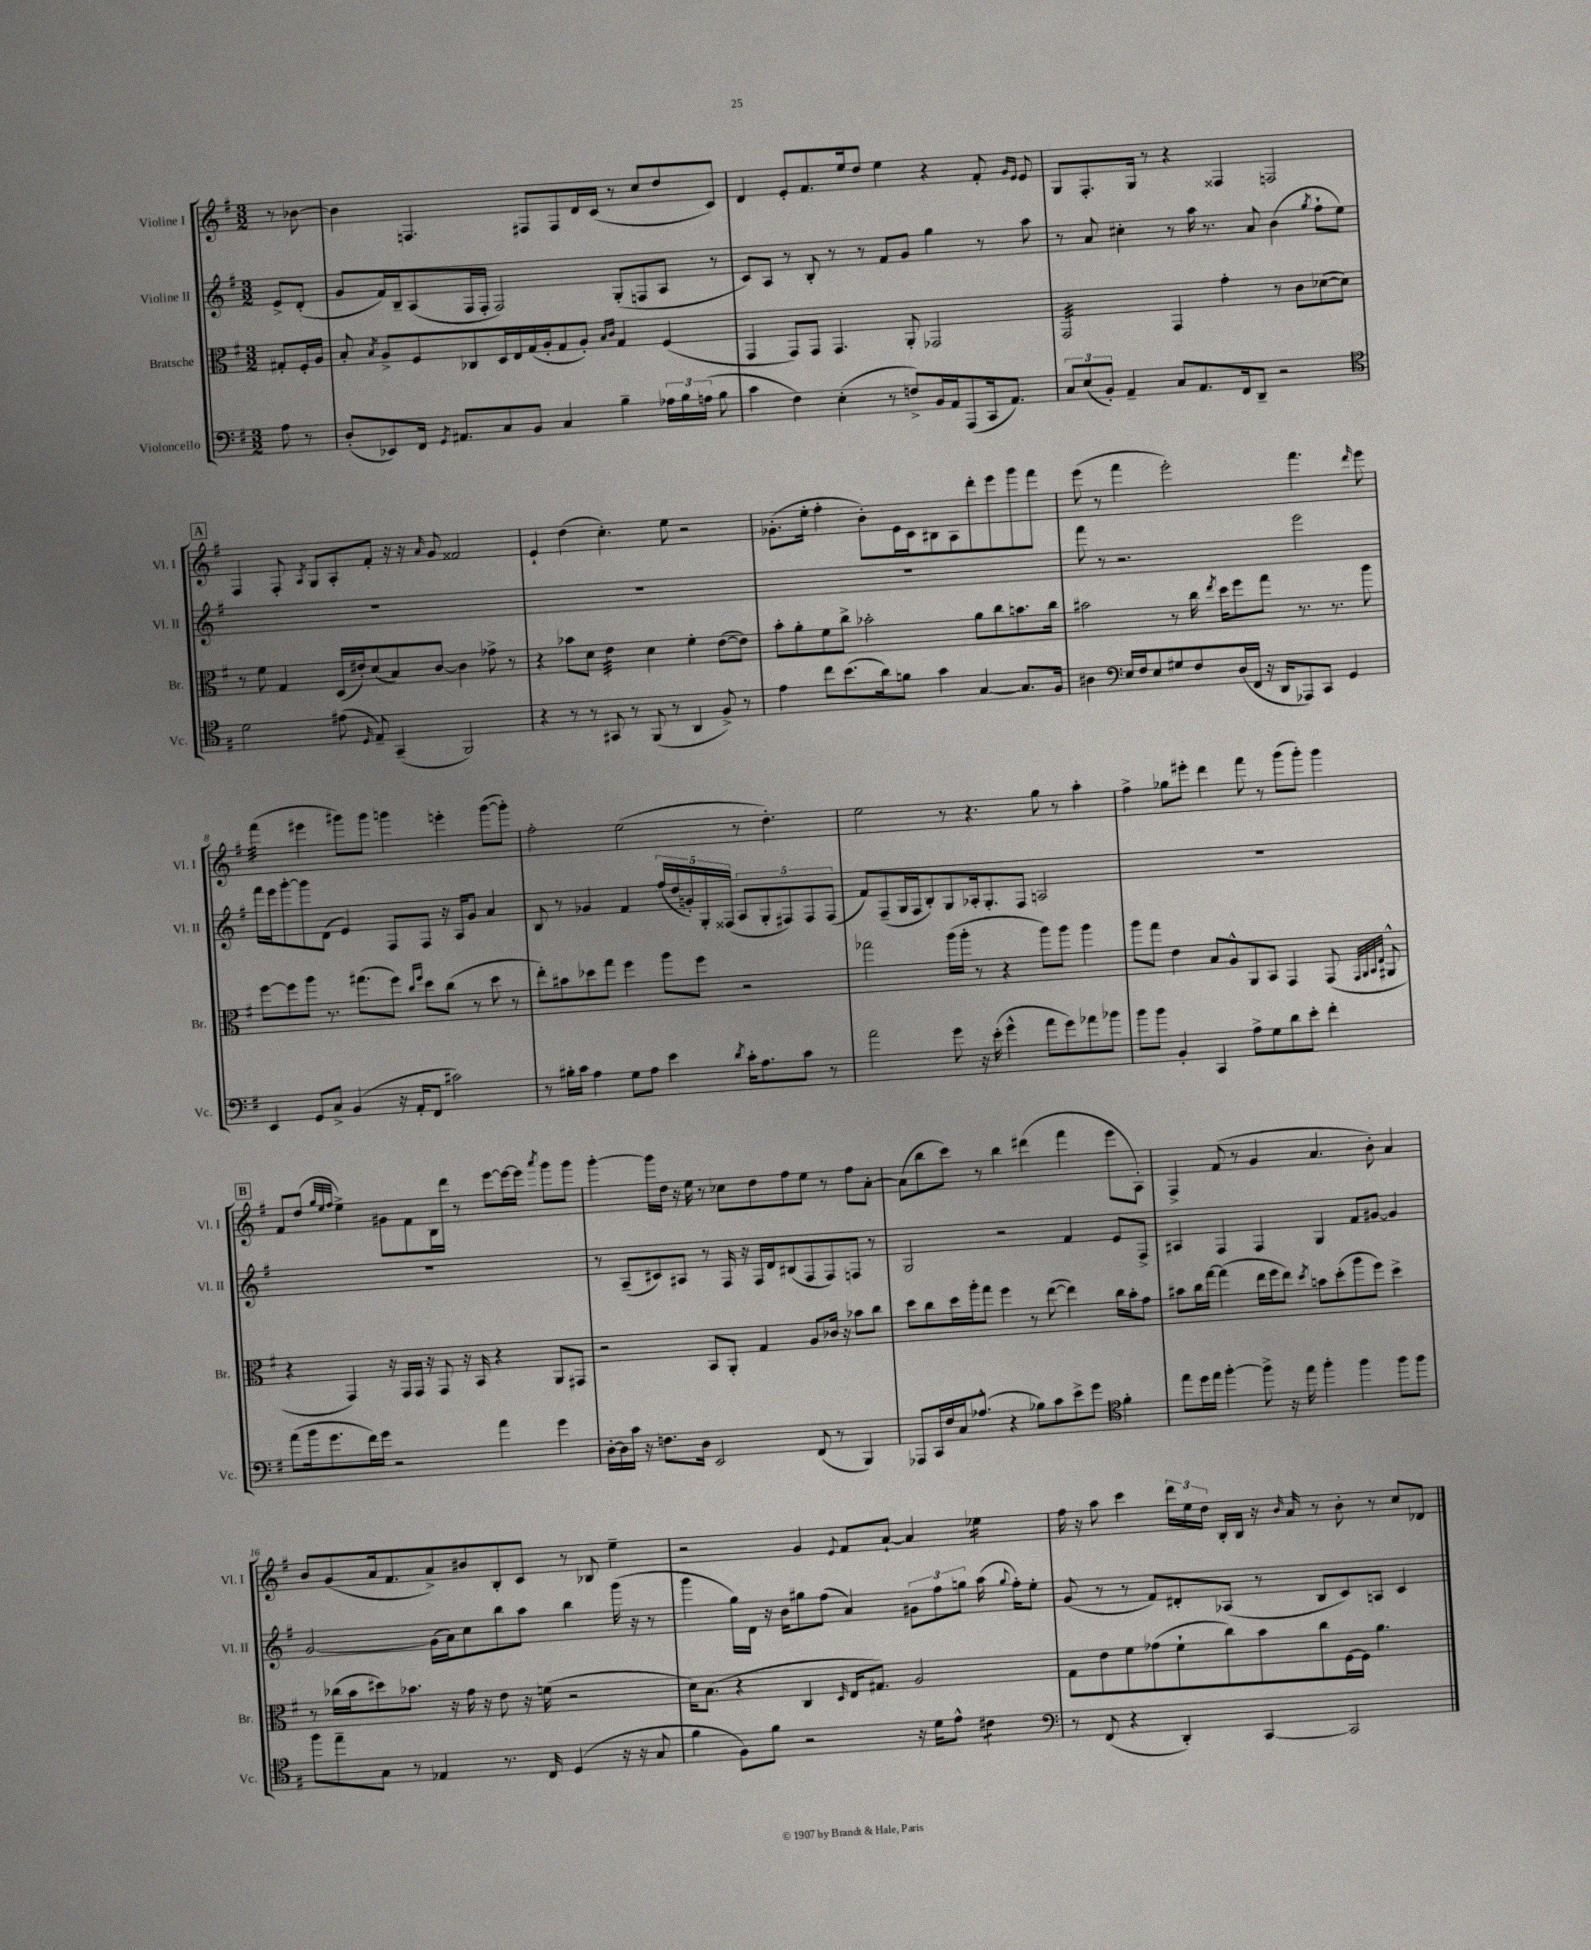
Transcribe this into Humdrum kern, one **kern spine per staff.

**kern	**kern	**kern	**kern
*staff4	*staff3	*staff2	*staff1
*clefF4	*clefC3	*clefG2	*clefG2
*k[f#]	*k[f#]	*k[f#]	*k[f#]
*M3/2	*M3/2	*M3/2	*M3/2
8A	8G#'	8e^	8r
8r	16F#'	(8d'	[8b-
.	16A	.	.
=	=	=	=
(8D'	8B'	8g	4b-]
.	8qB	.	.
8EE-)	8A^	16f#)	.
.	.	16B~	.
16FF#	8F#	(8A	4.F
8qGG	.	.	.
8.AA#	.	.	.
.	8C-	16F#	.
.	.	16F#'	.
8C	16D	2F#)	.
.	16E	.	.
8BB	(16G	.	8F#
.	16A'	.	.
4C	8G	.	8F#
.	8A')	.	16d
.	.	.	(16c
.	16qqB	.	.
.	16qqc	.	.
4B~	4G	(8G'	8r
.	.	8F	8cc
24A-	(4F#	8A	8dd
24B	.	.	.
(24A	.	.	.
8B	.	8r	8c)
=	=	=	=
4c	4GG	8c)	4d
.	.	8A	.
4F#)	8GG)	8r	8e'
.	8GG	8B'	8.f#
(4E'	4.GG	8r	.
.	.	.	16ee
.	.	8r	8dd
8r	.	8f#	4ee
8F^)	8AA'	8g	.
16BB	2GG-	4gg	4r
16AA	.	.	.
(8AAA	.	.	.
16CC	.	8r	8f#'
8.AA)	.	.	.
.	.	.	16qqg
.	.	.	16qqe
.	.	8aa	8e
=	=	=	=
12C	2GG	8r	8G
(12E	.	.	.
.	.	8a	8.F#'
12BB')	.	.	.
4AA~	.	4cc#'	.
.	.	.	16G
.	.	.	8r
8C	4GG	8r	4r
8.AA	.	16aa	.
.	.	8.r	.
.	4g'	.	4F##
16FF#	.	.	.
8DD~	.	8a	.
2r	8r	(4b	2F
.	8c	.	.
.	.	8qgg	.
.	([8d-	8ff#`	.
.	8d-])	8ee)	.
=	=	=	=
*clefC4	*	*	*
2d	8r	1.r	4F#
.	8f#	.	.
.	4G	.	8F#'
.	.	.	8qA
.	.	.	8G
(8e#	(16D	.	8A'
.	16e#')	.	.
16qqD	.	.	.
8E~)	(8d	.	8f#'
(4GG~	8B)	.	16r
.	.	.	16r
.	.	.	16qqa
.	[8c	.	8g
2FF#)	4c]	.	2f##
.	8g-^	.	.
.	8r	.	.
=	=	=	=
4r	4r	1.r	4e`
8r	8b-	.	(4dd
8r	8d	.	.
8GG#	4e	.	4.cc')
8r	.	.	.
(8FF#	4d	.	.
8r	.	.	8ee
4AA	4f#'	.	2r
8F#^)	([8e	.	.
8r	8e])	.	.
=	=	=	=
4e	8b'	1.r	(8.g-'
.	8a'	.	.
.	.	.	16ee'
8cc	8f#	.	4ff#'
(8.b	8cc^	.	.
.	2b-'	.	8b')
16a)	.	.	.
8f	.	.	16e
.	.	.	16c
4g	.	.	8B#
.	.	.	8A
[4G	8a	.	8ddd'
.	8cc	.	8eee
8.G]	8.b	.	8ggg
.	.	.	8fff#
16F#	16cc	.	.
=	=	=	=
4A#	2b#	8fff#	(8eee
.	.	8r	8r
*clefF4	*	*	*
16E	.	2.r	4fff#
16F#	.	.	.
8E	.	.	.
8G#	8r	.	2eee')
8F#	16cc	.	.
.	8qee	.	.
.	16dd	.	.
(16D	8ff#	.	.
16FF#	.	.	.
16r	8gg	.	.
16DD	.	.	.
8AAA-)	8.r	2eee	4.fff#
8CC	.	.	.
.	8.r	.	.
4GG	.	.	.
.	.	.	16qqddd
.	8aa	.	8eee
=	=	=	=
4EE	[8ff#	16fff#	(4fff#
.	.	16eee	.
.	8ff#]	[8ggg'	.
8GG	8aa	8ggg]	4eee#
8C^	8.r	(8d	.
(4BB	.	4e)	8ggg#)
.	(8.gg#	.	.
.	.	.	8ggg#
16r	8ff#)	8F#	4ggg
16AA'	.	.	.
.	16qqcc	.	.
.	16qqff#	.	.
8FF#	8dd	8F#	.
2c#)	(8cc	16r	4eee'
.	.	16A	.
.	8r	8g	.
.	8dd	4a	([8ggg
.	8r	.	8ggg'])
=	=	=	=
8r	8ee')	8B	2ff#'
16B#'	8b#	8r	.
16c	.	.	.
4A	8dd-	4g-	.
.	8gg	.	.
8G	4ff#	4f#	(2ee
8A	.	.	.
4e	8aa	(20ff#	.
.	.	20dd	.
.	.	20g')	.
.	8ff#	.	.
.	.	20G'	.
.	.	(20F##	.
8qd	.	.	.
16c'	2r	10A	8r
8.A	.	.	.
.	.	10G'	.
.	.	.	4.dd')
.	.	10F#)	.
8c	.	.	.
.	.	10F#	.
8r	.	.	.
.	.	(10F#	.
=	=	=	=
2a	2gg-	8f#)	2ee
.	.	(8F#~	.
.	.	16G	.
.	.	16F#	.
.	.	8B')	.
8g	(16aa	8G	8r
.	16aa'	.	.
16r	8r	16A-'	4.r
(16e'	.	8.G'	.
4g^^	4r	.	.
.	.	8F#	.
8a	8aa)	2A	8gg
8g)	8aa	.	8r
8a-	4aa	.	4aa'
8b-	.	.	.
=	=	=	=
8b	8aa	1.r	4ff#^
8b	8gg	.	.
4BB'	4e	.	8gg-
.	.	.	8eee#'
4CC	8B	.	4ddd
.	8A^^	.	.
8A^	8AA	.	8fff#
8G	8BB	.	8r
8d	4GG	.	(8ggg
8e'	.	.	8ggg')
4f#'	(8GG	.	4ggg
.	32qqGG	.	.
.	32qqAA	.	.
.	32qqBB	.	.
.	32qqE	.	.
.	8AA#^^	.	.
=	=	=	=
(8a	4r	1.r	8f#
16b	.	.	(8dd
8.g	.	.	.
.	.	.	32qqgg
.	.	.	32qqee
.	.	.	32qqff#
.	4GG)	.	4ee^)
16f#)	.	.	.
16g	.	.	.
2r	16r	.	8g#
.	16GG	.	.
.	16GG	.	8f#
.	16r	.	.
.	8GG	.	16B
.	.	.	16ddd
.	16r	.	8r
.	16BB	.	.
4a	4r	.	[8eee
.	.	.	16eee_
.	.	.	16eee]
.	.	.	8qaaa
4g	8AA	.	8ggg
.	8GG#	.	8ggg
=	=	=	=
[16D'	2r	8r	[4ggg'
16D]	.	.	.
16c	.	(8A~	.
16r	.	.	.
8.F	.	8c#)	16ggg]
.	.	.	16dd
.	.	8A#	16r
16D	.	.	16ee
2EE	8BB	8r	8r
.	8AA'	16F#	8cc-
.	.	16r	.
.	4G	16F#	8dd
.	.	16d	.
.	.	(8B#	8ff#
(8FF#	8A	8F#	8ee
8r	16c-	8F#)	8r
.	16r	.	.
4BBB)	8b-	8F	8ff#
.	8cc	8r	[8a'
=	=	=	=
8AAA-	8dd	2G	(8a]
16CC	8cc	.	8bb
16F#	.	.	.
16C	16dd	.	8ccc)
(8.A-^^	16aa'	.	.
.	8gg	.	8r
4r	4ff#	2r	4bb
8B-)	8r	.	(4ddd#
8c	([8ee	.	.
8e^	4ee])	4f#	4fff#
8g	.	.	.
*clefC4	*	*	*
4f#'	16cc	8e	8eee
.	16b'	.	.
.	8g	8F#^	8A')
=	=	=	=
8ee	8b#	4A#	4F#^
16dd	16cc	.	.
16ee	[16gg	.	.
[4ff#'	(4gg]	4F#	(8f#
.	.	.	8r
8ff#^]	16ee	4F#	4g
.	16ff#	.	.
16r	8ee)	.	.
16ee	.	.	.
.	8qdd	.	.
4ff#'	8b	4G	4.a
.	(8dd'	.	.
4ff#	8aa	8f#	.
.	8ff#)	[8g#	8b')
8ff#	4dd^	4g#]	4a
8ff#	.	.	.
=	=	=	=
8ff#	8r	[2g	8b
8ee~	(16cc-	.	(8g
.	16b	.	.
8G	8dd#)	.	16a
.	.	.	8.f#
8r	8.b-	.	.
4E-	.	(16g]	8a^)
.	16r	16a)	.
.	16g	8cc	8b#
.	16r	.	.
8.r	8e	8bb	8B'
.	16r	8aa	8c
16C	(16f	.	.
(4D	2r	4bb	8r
.	.	.	8B-
16r	.	(16ggg	4ee~
16r	.	16r	.
8G	.	8r	.
=	=	=	=
4f#	16d)	4ggg	2r
.	(8.B	.	.
8F#)	4r	16gg)	.
.	.	16d	.
8f#	.	16r	.
.	.	16b	.
2r	4C	8gg#	4g
.	.	(8ff#	.
.	16qqD	.	8qqe
.	16E	4a)	8f#
.	8.G#)	.	.
.	.	.	[8a`
16r	2A	12g#	4a]
16d	.	.	.
.	.	12ff#	.
8e^^	.	.	.
.	.	12gg	.
*clefF4	*	*	*
4c#	.	(16aa	4ee-
.	.	8qqgg	.
.	.	16ff#')	.
.	.	8ee'	.
=	=	=	=
8r	8G	(8g	16ff#
.	.	.	16r
(8FF#	8e	8r	8aa
4r	8f#	8r	4ccc
.	(8g-	8f#)	.
4DD')	8f#`	8d#'	24ddd
.	.	.	24ee
.	.	.	24dd
.	8cc)	(8A-	16B'
.	.	.	16B
[4CC	8b	8r	16r
.	.	.	16qqb
.	.	.	16a
.	8cc	8B	8r
2CC]	[16F#	8c)	8b'
.	16F#]	.	.
.	4.a	8A	8r
.	.	4c	8cc
.	.	.	8d-
==	==	==	==
*-	*-	*-	*-
